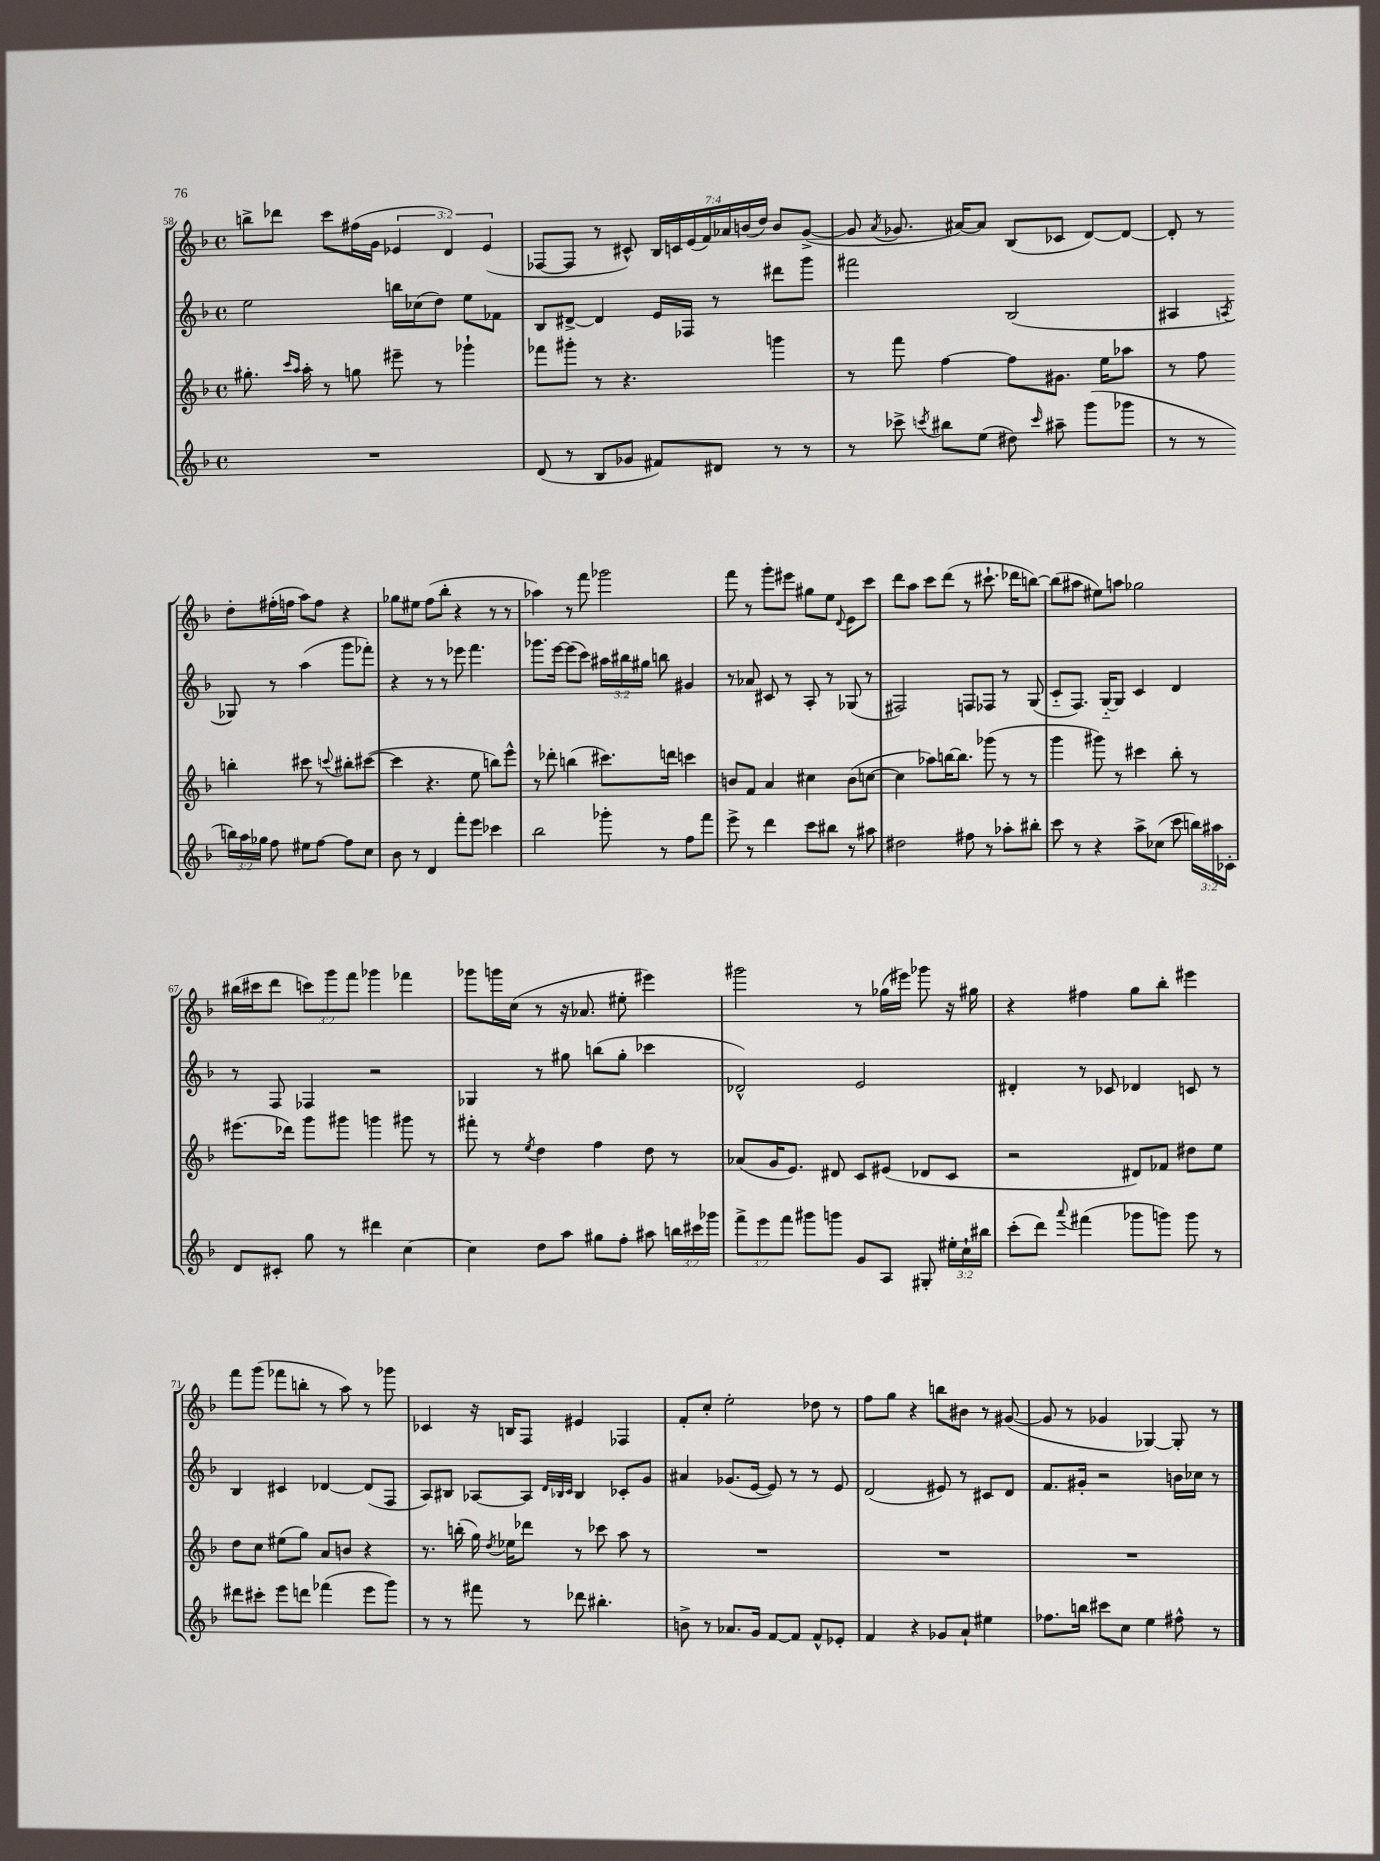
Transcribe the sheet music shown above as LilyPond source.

<<
\new StaffGroup <<
\new Staff = "s0" {
    \clef treble \key f \major \defaultTimeSignature \time 4/4 \override Staff.TupletNumber.text = #tuplet-number::calc-fraction-text
    \autoBeamOff b''8[-> des'''8] c'''8[ fis''16( g'16] \tuplet 3/2 { ees'4 d'4) ees'4( } |
    fes8[~ fes8] r8 cis'8-^) \tuplet 7/4 { bes16[ c'16 e'16( f'16) aes'16 b'16( d''16]) } b'8[ g'8]~->( |
    g'8 \acciaccatura { a'8 } ges'8. ais'16[~) ais'8] bes8[( ces'8] d'8[~) d'8]~ |
    d'8-. r8 d''8[-. fis''16-.( f''16] a''8[) f''8] r4 |
    ges''8[ eis''8] f''8[( bes''8]-. r4 r8 r8 |
    aes''4) r8 f'''8 ges'''2 |
    f'''8 r8 g'''8[-. eis'''8] gis''8[ e''8] \appoggiatura { d'8 } e'8[ c'''8] |
    d'''8[ a''8] c'''8[ d'''8]( r8 cis'''8.-! des'''16[ b''8]~) |
    b''8[( ais''8] eis''8[) a''8] ges''2 |
    bis''16[( cis'''16 d'''8] \tuplet 3/2 { c'''8[) g'''8 f'''8] } ges'''4 fes'''4 |
    ges'''8[ g'''16 c''16]( r8 r16 aes'8. eis''8-. eis'''4) |
    gis'''2 r8 ges''16[( eis'''16]) ges'''8 r16 gis''16 |
    r4 fis''4 g''8[ bes''8]-. eis'''4 |
    f'''8[ g'''8]( fes'''8[ b''8]-. r8 a''8) r8 ges'''8 |
    ces'4 r16 b16[ f8] eis'4 fes4 |
    f'8[-. c''8]-. e''2-. des''8 r8 |
    f''8[ g''8] r4 b''8[ bis'8] r8 gis'8~( |
    gis'8 r8 ges'4 ges4~) ges8-. r8 \bar "|." |
}
\new Staff = "s1" {
    \clef treble \key f \major \defaultTimeSignature \time 4/4 \override Staff.TupletNumber.text = #tuplet-number::calc-fraction-text
    \autoBeamOff e''2 b''16[ ces''16( d''8]) e''8[ fes'8] |
    bes8[ dis'8]~-> dis'4 e'16[ fes16] r8 dis'''8[ g'''8] |
    fis'''2 bes2( |
    ais4 \acciaccatura { a8 } ges8) r8 a''4( g'''8[ fes'''8]-.) |
    r4 r8 r8 ees'''8 f'''4. |
    ges'''8.[ e'''16]~ e'''8[( c'''8]) \tuplet 3/2 { ais''16[ bis''16 gis''16] } b''8 gis'4 |
    r8 aes'8 cis'8 r8 a8-. r8 ges8( r8 |
    fis2) f8[ fes8] r8 g8( |
    c'8[-_ f8.]) g16[~-_ g8] c'4 d'4 |
    r8 f8 fes4 r2 |
    ges4 r8 gis''8 b''8[( gis''8]-. ces'''4 |
    des'2-^) e'2 |
    dis'4-. r8 ces'8 des'4 c'8 r8 |
    bes4 cis'4 des'4~ des'8[( f8] |
    a8[) bis8] aes8[~ aes8] \grace { d'32[ bes32 c'32] } bes4 ces'8[-. g'8] |
    ais'4 ges'8.[( e'16]~ e'8) r8 r8 e'8 |
    d'2( eis'8) r8 cis'8[ d'8] |
    f'8.[ gis'16]-. r2 b'16[ ces''16] r8 \bar "|." |
}
\new Staff = "s2" {
    \clef treble \key f \major \defaultTimeSignature \time 4/4
    \autoBeamOff gis''8.-. \grace { c'''16[ a''16] } a''16-. r8 g''8 eis'''8-- r8 ges'''4-! |
    fes'''8[ gis'''8]-. r8 r4. g'''4 |
    r8 f'''8 f''4~ f''8[ gis'8.] e''16[ aes''8] |
    r8 f''8 b''4-. cis'''8 r8 \appoggiatura { c'''8 } bis''8[-. cis'''8]~( |
    cis'''4 r4. e''8 b''8[) e'''8]-^ |
    r8 des'''8-. b''4( cis'''8.[) d'''16] c'''4 |
    b'8[ f'8] a'4 cis''4 b'8[( c''8]~ |
    c''4 aes''8[) b''16~ b''8.] ges'''8( r8 r8 |
    g'''4 gis'''8) r8 cis'''4 bes''8-. r8 |
    eis'''8.[( des'''16]) g'''8[ gis'''8] g'''4 gis'''8 r8 |
    fis'''8-. r8 \acciaccatura { e''8 } d''4 f''4 d''8 r8 |
    aes'8[( g'16 e'8.]) dis'8 c'8[ eis'8]( des'8[ c'8] |
    r2 dis'8[) fes'8] dis''8[ e''8] |
    d''8[ c''8] eis''8[( g''8]) a'8[ b'8] r4 |
    r8. b''16-.( g''16) \acciaccatura { d''8 } ees''16[ des'''8] r8 ces'''8 a''8 r8 |
    R1 |
    R1 |
    R1 \bar "|." |
}
\new Staff = "s3" {
    \clef treble \key f \major \defaultTimeSignature \time 4/4 \override Staff.TupletNumber.text = #tuplet-number::calc-fraction-text
    \autoBeamOff R1 |
    d'8( r8 bes8[ ges'8] fis'8[) dis'8] r8 r8 |
    r8 ces'''8-> \acciaccatura { c'''8 } bis''8[ e''8]( dis''8) \grace { c'''16 } ais''8-- g'''8[( ges'''8] |
    r8 r8 \tuplet 3/2 { b''16[) a''16 ges''16] } f''8 eis''8[ f''8]~ f''8[ c''8] |
    bes'8 r8 d'4 f'''8[-. e'''8] ces'''4 |
    bes''2 ges'''8-. r8 f''8[ f'''8] |
    e'''8-> r8 d'''4 c'''8[ bis''8] r8 ais''8 |
    dis''2 fis''8 r8 aes''8[-. bis''8]-. |
    c'''8 r8 r4 a''8[-> ces''8]( c'''8 \tuplet 3/2 { b''16[) ais''16 ces'16]-. } |
    d'8[ cis'8]-. g''8 r8 dis'''4 c''4~ |
    c''4 d''8[ a''8] gis''8[ f''8]-. ais''8 \tuplet 3/2 { b''16[ cis'''16 ges'''16] } |
    \tuplet 3/2 { f'''8[-> e'''8 f'''8] } gis'''8[ g'''8] g'8[ a8] gis8-. \tuplet 3/2 { eis''16[-. c''16-! bis''16] } |
    c'''8[-.( d'''8]) \appoggiatura { a'''8 } fis'''4( ges'''8[ g'''8]) g'''8 r8 |
    dis'''8[ cis'''8]-. e'''8[ d'''8] fes'''4( e'''8[ g'''8]) |
    r8 r8 fis'''8 r8 des'''8 bis''4.-. |
    b'8-> r8 aes'8.[ g'16] f'8[~ f'8] f'8[-^ ees'8]-. |
    f'4 r4 ges'8[ a'8]-! eis''4 |
    fes''8.[ b''16] cis'''8[ c''8] e''4 fis''8-^ r8 \bar "|." |
}
>>
>>
\layout { \context { \Score currentBarNumber = #58 } }
